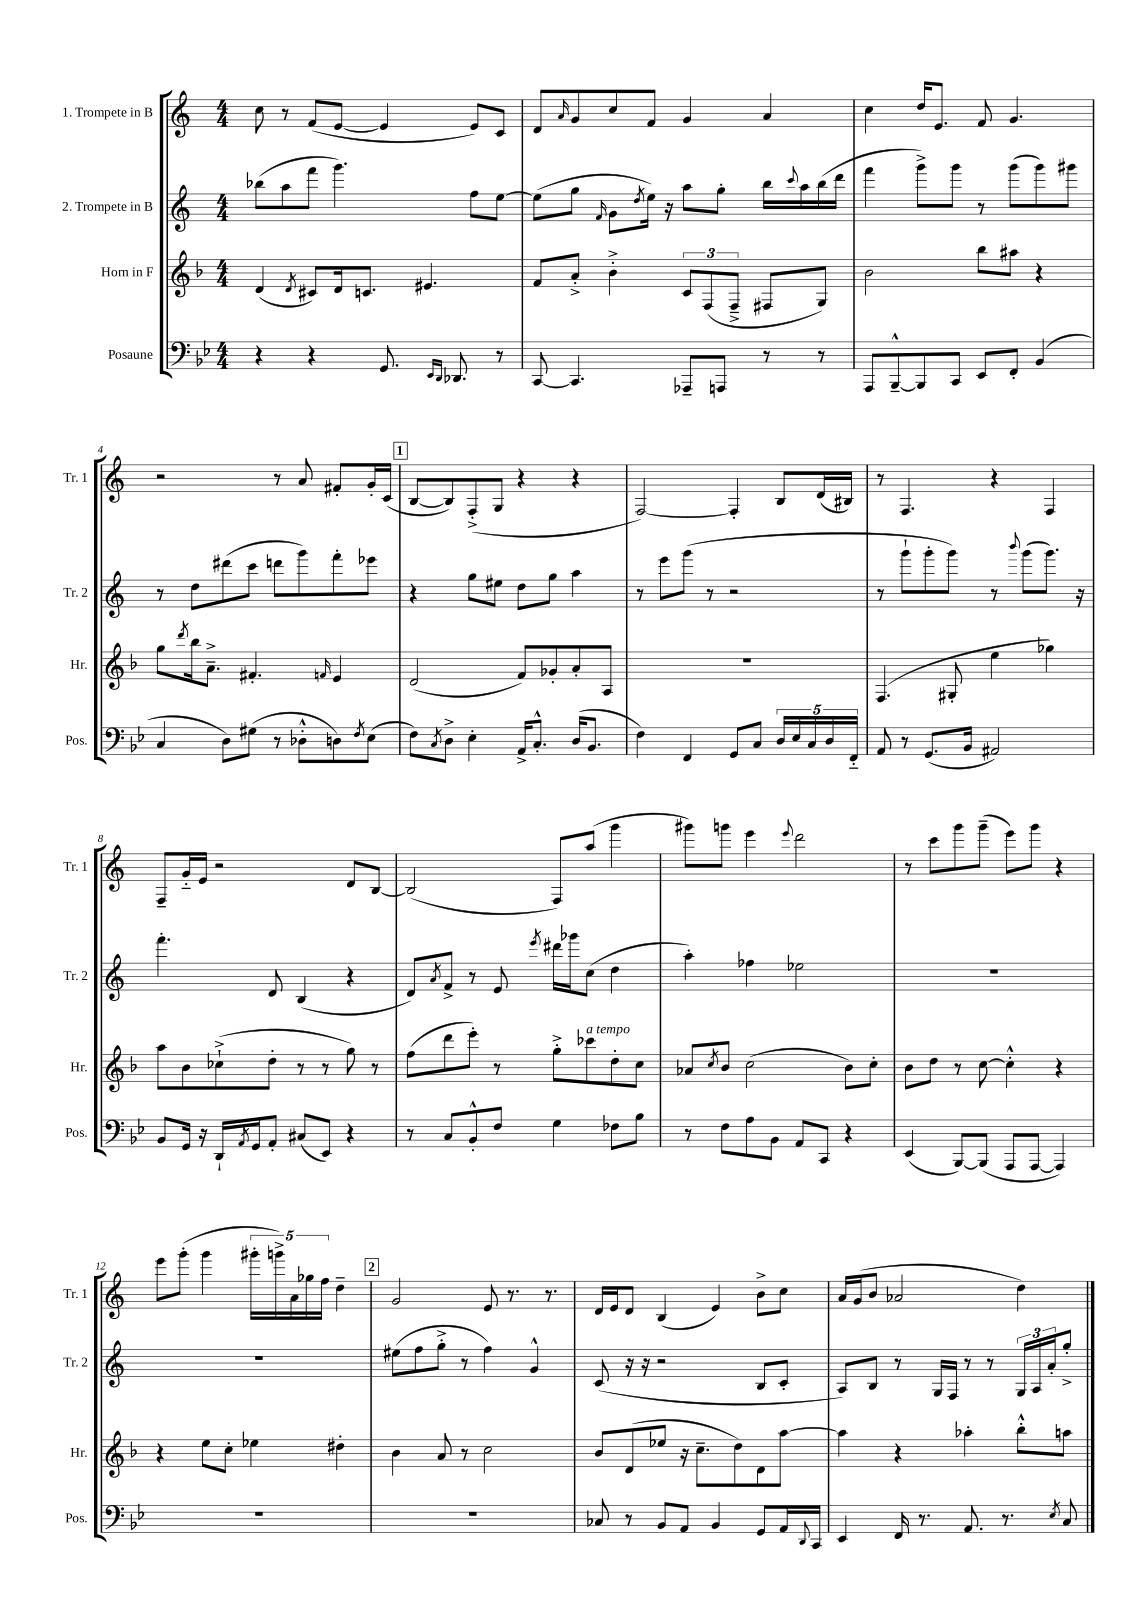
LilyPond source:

<<
\new StaffGroup <<
\new Staff = "s0" \with { instrumentName = "1. Trompete in B" shortInstrumentName = "Tr. 1" } {
    \clef treble \key c \major \numericTimeSignature \time 4/4
    c''8 r8 f'8( e'8~ e'4 e'8) c'8 |
    d'8 \grace { a'16 } g'8 c''8 f'8 g'4 a'4 |
    c''4 d''16 e'8. f'8 g'4. |
    r2 r8 a'8 fis'8-. g'16-. c'16( |
    \mark \markup { \box "1" } b8~ b8) f8-.->( g8 r4 r4 |
    f2~) f4-. b8 d'16( bis16) |
    r8 f4. r4 f4 |
    f8-- g'16-_ e'16 r2 d'8 b8~ |
    b2( f8) a''8( g'''4 |
    gis'''8) g'''8 e'''4 \appoggiatura { e'''8 } d'''2 |
    r8 c'''8 g'''8 g'''8--( e'''8) g'''8 r4 |
    e'''8 g'''8-.( g'''4 \tuplet 5/4 { gis'''16-. g'''16->) a'16 ges''16 f''16 } d''4-- |
    \mark \markup { \box "2" } g'2 e'8 r8. r8. |
    d'16 e'16 d'8 b4( e'4) b'8-> c''8 |
    a'16 g'16( b'8 aes'2 d''4) \bar "|." |
}
\new Staff = "s1" \with { instrumentName = "2. Trompete in B" shortInstrumentName = "Tr. 2" } {
    \clef treble \key c \major \numericTimeSignature \time 4/4
    bes''8( a''8 f'''8 g'''4.) f''8 e''8~ |
    e''8( g''8 \grace { f'16 } g'8 \acciaccatura { d''8 } e''16) r16 a''8 g''8-. b''16 \appoggiatura { c'''8 } a''16 b''16( d'''16 |
    f'''4 g'''8->) g'''8 r8 g'''8( g'''8) gis'''8 |
    r8 d''8 dis'''8( c'''8 d'''8 g'''8) f'''8-. ees'''8 |
    \mark \markup { \box "1" } r4 g''8 eis''8 d''8 g''8 a''4 |
    r8 e'''8 g'''8( r8 r2 |
    r8 g'''8-! g'''8-. g'''8) r8 \appoggiatura { b'''8 } g'''8( g'''8.) r16 |
    f'''4.-. d'8 b4( r4 |
    d'8) \acciaccatura { a'8 } f'8-> r8 e'8 \acciaccatura { e'''8 } dis'''16 ges'''16 c''8( d''4 |
    a''4-.) fes''4 ees''2 |
    R1 |
    R1 |
    \mark \markup { \box "2" } eis''8( f''8 g''8-.-> r8 f''4) g'4-^ |
    c'8( r16 r16 r2 b8 c'8-. |
    a8) b8 r8 g16 f16 r8 r8 \tuplet 3/2 { g16 a16 a'16-. } g''8-.-> \bar "|." |
}
\new Staff = "s2" \with { instrumentName = "Horn in F" shortInstrumentName = "Hr." } {
    \clef treble \key f \major \numericTimeSignature \time 4/4
    d'4( \acciaccatura { d'8 } cis'8) d'16 c'8. eis'4. |
    f'8 a'8-.-> bes'4-.-> \tuplet 3/2 { c'8 f8( f8---> } fis8 g8) |
    bes'2 bes''8 ais''8 r4 |
    g''8 \acciaccatura { d'''8 } bes''16 a'8.---> fis'4.-. \grace { f'16 } e'4 |
    \mark \markup { \box "1" } d'2( f'8) ges'8-. a'8-. a8 |
    R1 |
    f4.( gis8-. e''4 ges''4) |
    a''8 bes'8 ces''8-!->( d''8-. r8 r8 g''8) r8 |
    f''8( d'''8 e'''8-.) r8 g''8-.-> ces'''8^\markup { \italic "a tempo" } d''8-. c''8 |
    aes'8 \acciaccatura { c''8 } bes'8 c''2( bes'8) c''8-. |
    bes'8 d''8 r8 c''8~ c''4-.-^ r4 |
    r4 e''8 c''8-. ees''4 dis''4-. |
    \mark \markup { \box "2" } bes'4 a'8 r8 c''2 |
    bes'8 d'8( ees''8 r16 c''8.-- d''8) d'8 a''8~ |
    a''4 r4 aes''4-. bes''8-.-^ a''8 \bar "|." |
}
\new Staff = "s3" \with { instrumentName = "Posaune" shortInstrumentName = "Pos." } {
    \clef bass \key bes \major \numericTimeSignature \time 4/4
    r4 r4 g,8. \grace { ees,16 d,16 } des,8. r8 |
    c,8~ c,4. aes,,8-- a,,8 r8 r8 |
    a,,8 bes,,8~---^ bes,,8 c,8 ees,8 f,8-. bes,4( |
    c4 d8) gis8( r8 des8-.-^ d8) \acciaccatura { f8 } ees8( |
    \mark \markup { \box "1" } f8) \acciaccatura { c8 } d8-> ees4-. a,16-> c8.-.-^ d16( bes,8. |
    f4) f,4 g,8 c8 \tuplet 5/4 { d16 ees16 c16 d16 f,16-_ } |
    a,8 r8 g,8.( bes,16 ais,2) |
    bes,8 g,16 r16 d,16-! \acciaccatura { a,8 } g,16 a,8-. cis8( ees,8) r4 |
    r8 c8 bes,8-.-^ f8 g4 fes8 bes8 |
    r8 f8 a8 bes,8 a,8 c,8 r4 |
    ees,4( bes,,8~) bes,,8( a,,8 a,,8~ a,,4) |
    R1 |
    \mark \markup { \box "2" } R1 |
    ces8 r8 bes,8 a,8 bes,4 g,8 a,16 \appoggiatura { d,8 } c,16 |
    ees,4 f,16 r8. a,8. r8. \acciaccatura { ees8 } c8 \bar "|." |
}
>>
>>
